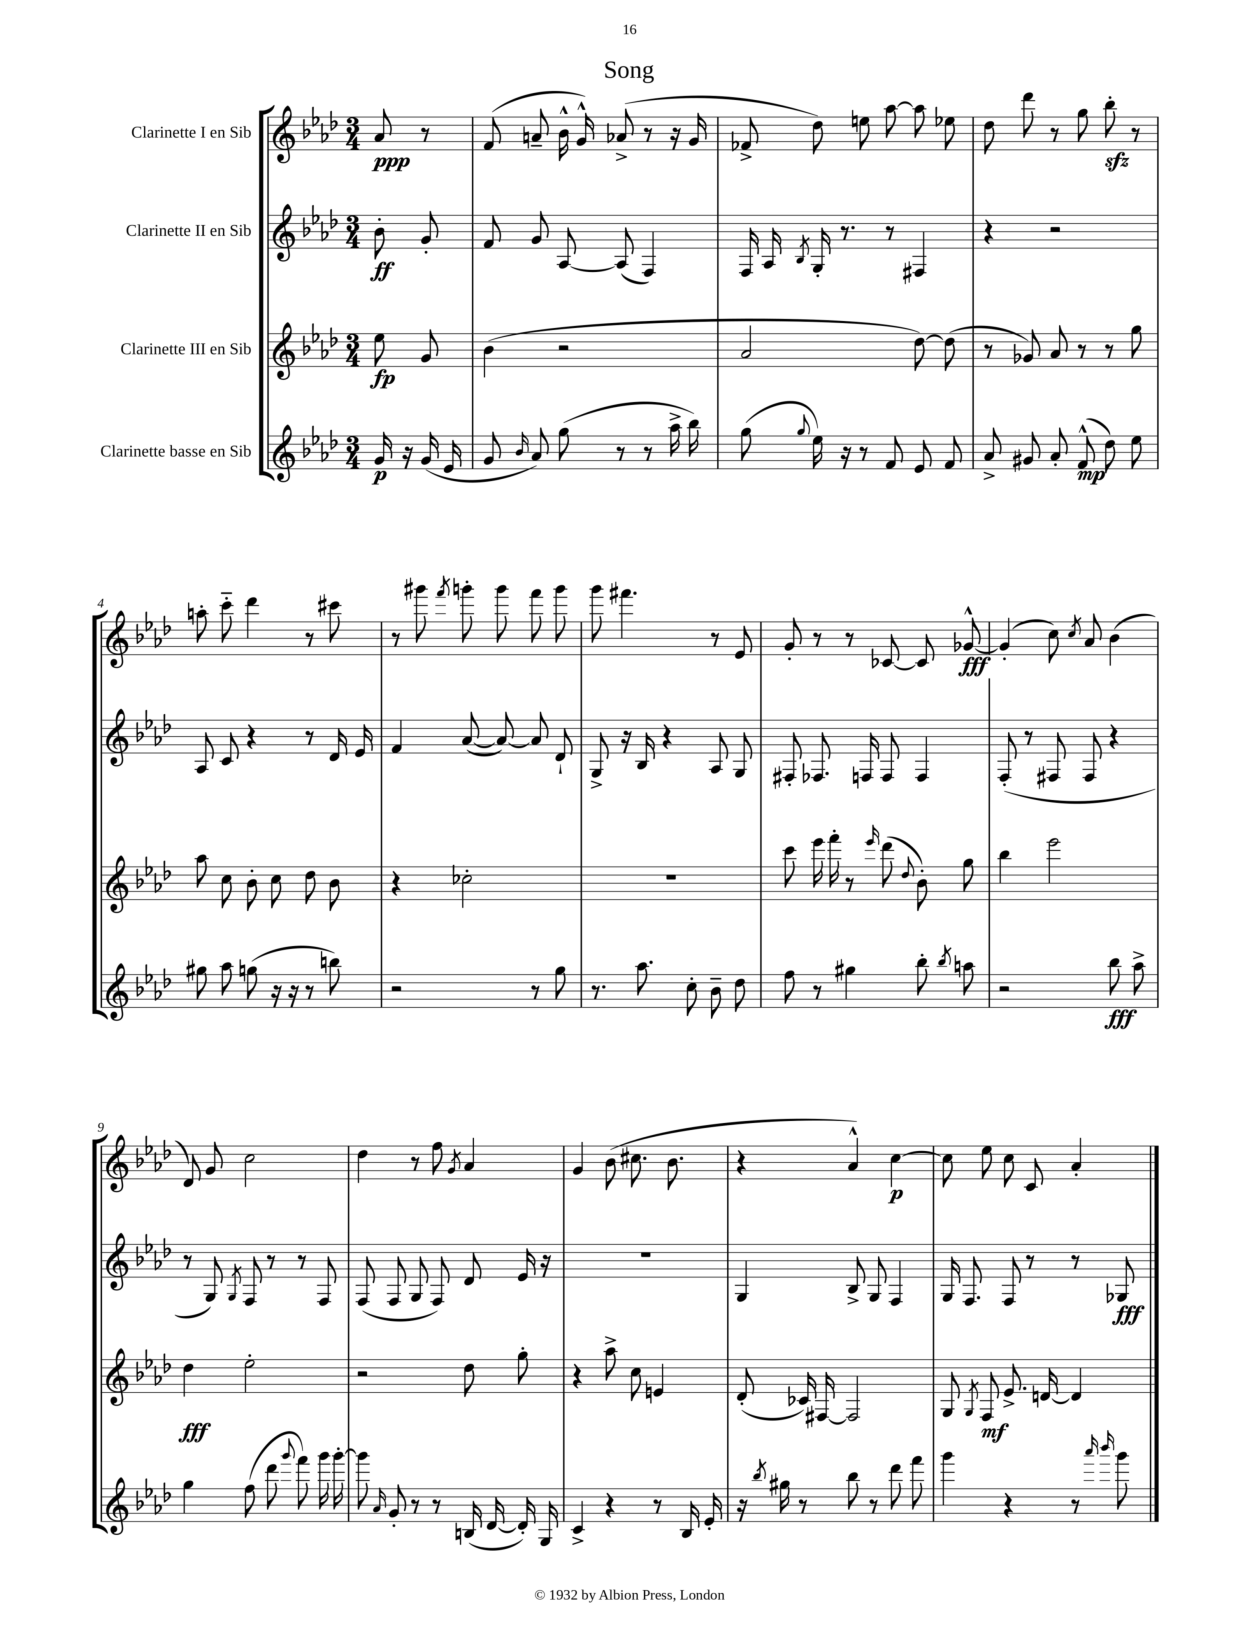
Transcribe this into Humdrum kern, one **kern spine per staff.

**kern	**kern	**kern	**kern
*staff4	*staff3	*staff2	*staff1
*clefG2	*clefG2	*clefG2	*clefG2
*k[b-e-a-d-]	*k[b-e-a-d-]	*k[b-e-a-d-]	*k[b-e-a-d-]
*M3/4	*M3/4	*M3/4	*M3/4
16g	8ee-	8b-'	8a-
16r	.	.	.
(16g	8g	8g'	8r
16e-	.	.	.
=	=	=	=
8g	(4b-	8f	(8f
16qqb-	.	.	.
8a-)	.	8g	8a~
(8gg	2r	[8A-	16b-^^
.	.	.	16g^^)
8r	.	(8A-]	(8a-^
8r	.	4F)	8r
16aa-^	.	.	16r
16bb-)	.	.	16g
=	=	=	=
(8gg	2a-	16F	8f-^
.	.	16A-	.
8qqgg	.	8qB-	.
16ee-)	.	16G'	8dd-)
16r	.	8.r	.
8r	.	.	8ee
8f	.	8r	[8aa-
8e-	[8dd-)	4F#	8aa-]
8f	(8dd-]	.	8ee-
=	=	=	=
8a-^	8r	4r	8dd-
8g#	8g-)	.	8ddd-
8a-'	8a-	2r	8r
(8f^^	8r	.	8gg
8dd-)	8r	.	8bb-'
8ee-	8gg	.	8r
=	=	=	=
8gg#	8aa-	8A-	8aa'
8aa-	8cc	8c	8ccc'~
(8gg	8b-'	4r	4ddd-
16r	8cc	.	.
16r	.	.	.
8r	8dd-	8r	8r
8bb)	8b-	16d-	8ccc#
.	.	16e-	.
=	=	=	=
2r	4r	4f	8r
.	.	.	8ggg#
.	.	.	8qfff
.	2cc-'	([8a-	8ggg'
.	.	8a-_)	8ggg
8r	.	8a-]	8fff
8gg	.	8d-`	8ggg
=	=	=	=
8.r	2.r	8G^	8ggg
.	.	16r	4.fff#
8.aa-	.	16B-	.
.	.	4r	.
8cc'	.	.	.
8b-~	.	8A-	8r
8dd-	.	8G	8e-
=	=	=	=
8ff	8ccc	8F#'	8g'
8r	16eee-	8.F-	8r
.	16fff'	.	.
4gg#	8r	.	8r
.	.	16F	.
.	16qqeee-	.	.
.	(8ddd-	8F	[8c-
.	8qqdd-	.	.
8bb-'	8b-')	4F	8c-]
8qbb-	.	.	.
8aa	8gg	.	[8g-^^
=	=	=	=
2r	4bb-	(8F'	(4g-']
.	.	8r	.
.	2eee-	8F#	8cc)
.	.	.	8qcc
.	.	8F#	8a-
8bb-	.	4r	(4b-
8aa-^	.	.	.
=	=	=	=
4gg	4dd-	8r	8d-)
.	.	8G)	8g
.	.	8qG	.
(8ff	2ee-'	8F	2cc
8ddd-	.	8r	.
8qqggg	.	.	.
8fff)	.	8r	.
16ggg	.	8F	.
[16ggg'	.	.	.
=	=	=	=
8ggg]	2r	(8F	4dd-
16qqa-	.	.	.
8g'	.	8F	.
8r	.	8G	8r
8r	.	8F)	8ff
.	.	.	8qg
(16B	8dd-	8d-	4a-
[16d-	.	.	.
16d-'])	8gg'	16e-	.
16G	.	16r	.
=	=	=	=
4c^	4r	2.r	4g
4r	8aa-^	.	(8b-
.	8cc	.	8.cc#
8r	4e	.	.
.	.	.	8.b-
16B-	.	.	.
16e-'	.	.	.
=	=	=	=
16r	(8d-'	4G	4r
8qbb-	.	.	.
16gg#	.	.	.
8r	16c-)	.	.
.	[16F#	.	.
8bb-	2F#]	8B-^	4a-^^)
8r	.	8G	.
8ddd-	.	4F	[4cc
8fff	.	.	.
=	=	=	=
4ggg	8G	16G	8cc]
.	.	8.F	.
.	8qG	.	.
.	8F	.	8ee-
4r	8.e-^	8F	8cc
.	.	8r	8c
.	[16d	.	.
8r	4d]	8r	4a-'
16qqaaa-	.	.	.
16qqbbb-	.	.	.
8ggg	.	8G-	.
==	==	==	==
*-	*-	*-	*-
